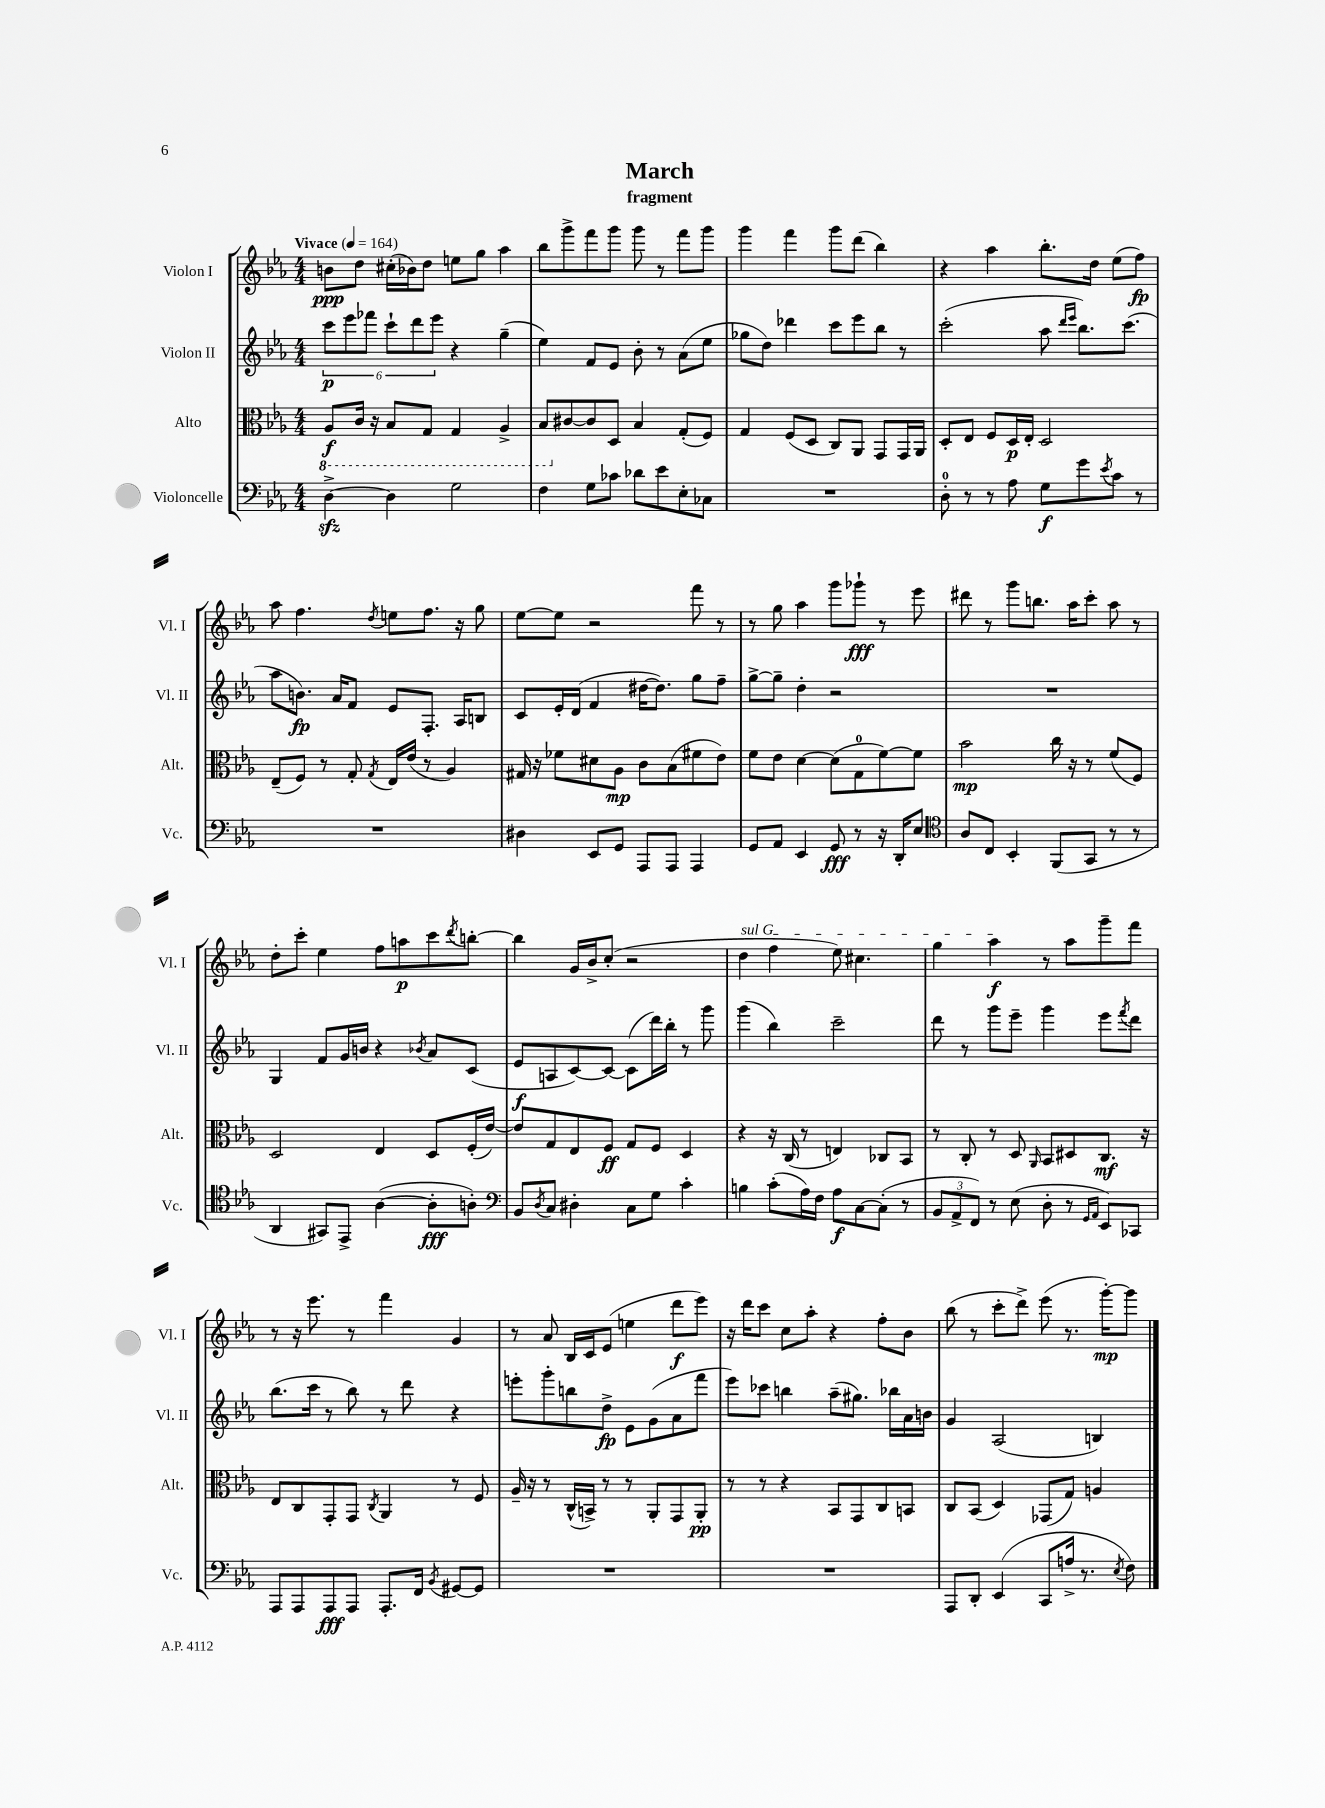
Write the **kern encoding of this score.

**kern	**dynam	**kern	**dynam	**kern	**dynam	**kern	**dynam
*part4	*part4	*part3	*part3	*part2	*part2	*part1	*part1
*staff4	*staff4	*staff3	*staff3	*staff2	*staff2	*staff1	*staff1
*I"Violoncelle	*	*I"Alto	*	*I"Violon II	*	*I"Violon I	*
*I'Vc.	*	*I'Alt.	*	*I'Vl. II	*	*I'Vl. I	*
*clefF4	*	*clefC3	*	*clefG2	*	*clefG2	*
*k[b-e-a-]	*	*k[b-e-a-]	*	*k[b-e-a-]	*	*k[b-e-a-]	*
*M4/4	*	*M4/4	*	*M4/4	*	*M4/4	*
*MM164	*	*MM164	*	*MM164	*	*MM164	*
*	*	*8ba	*	*	*	*	*
=1	=1	=1	=1	=1	=1	=1	=1
!	!	!	!	!	!	!LO:TX:a:B:t=Vivace	!
[4Dzz^\	.	8AA-/L	f	12ccc\L	p	8bn\L	ppp
.	.	.	.	12eee-\	.	.	.
.	.	16C/Jk	.	.	.	8dd\J	.
.	.	.	.	12fff-X\J	.	.	.
.	.	16r	.	.	.	.	.
4D\]	.	8BB-/L	.	12ccc`\L	.	(16cc#X'\LL	.
.	.	.	.	.	.	16b-X\J)	.
.	.	.	.	12ddd\	.	.	.
.	.	8GG/J	.	.	.	8dd\J	.
.	.	.	.	12eee-\J	.	.	.
2G\	.	4GG/	.	4r	.	8een\L	.
.	.	.	.	.	.	8gg\J	.
.	.	4AA-^/	.	(4gg~\	.	4aa-\	.
=2	=2	=2	=2	=2	=2	=2	=2
4F\	.	8BB-/L	.	4ee-\)	.	8bb-\L	.
*	*	*X8ba	*	*	*	*	*
.	.	[8c#X/	.	.	.	8ggg^\	.
8G\L	.	8c#/]	.	8f/L	.	8fff\	.
8c-X\J	.	8D/J	.	8e-/J	.	8ggg\J	.
8d-X\L	.	4B-/	.	8b-'\	.	8ggg\	.
8e-\	.	.	.	8r	.	8r	.
8E-'\	.	(8G'/L	.	(8a-\L	.	8fff\L	.
8C-X\J	.	8F/J)	.	8ee-\J	.	8ggg\J	.
=3	=3	=3	=3	=3	=3	=3	=3
1r	.	4G/	.	8gg-X\L	.	4ggg\	.
.	.	.	.	8dd\J)	.	.	.
.	.	(8F/L	.	4ddd-X\	.	4fff\	.
.	.	8D/J	.	.	.	.	.
.	.	8C/L)	.	8ccc\L	.	8ggg\L	.
.	.	8AA-/J	.	8eee-\	.	(8ddd\J	.
.	.	8GG/L	.	8bb-\J	.	4bb-\)	.
.	.	16GG/L	.	8r	.	.	.
.	.	16AA-/JJ	.	.	.	.	.
=4	=4	=4	=4	=4	=4	=4	=4
8D'\	.	8D'/L	.	(2ccc'\	.	4r	.
8r	.	8E-/J	.	.	.	.	.
8r	.	8F/L	.	.	.	4aa-\	.
8A-\	.	16D/L	p	.	.	.	.
.	.	16E-'/JJ	.	.	.	.	.
8G\L	f	2D/	.	8aa-\	.	8.bb-'\L	.
.	.	.	.	16qqddd/LL	.	.	.
.	.	.	.	16qqeee-/JJ	.	.	.
8g\	.	.	.	8.bb-\L)	.	.	.
.	.	.	.	.	.	16dd\Jk	.
8qe-/	.	.	.	.	.	.	.
8c\J	.	.	.	.	.	(8ee-\L	.
.	.	.	.	(8.ccc\J	.	.	.
8r	.	.	.	.	.	8ff\J)	fp
!!LO:LB:g=z
=5	=5	=5	=5	=5	=5	=5	=5
1r	.	(8E-~/L	.	8aa-\L	.	8aa-\	.
.	.	8F/J)	.	8.bn\J)	fp	4.ff\	.
.	.	8r	.	.	.	.	.
.	.	.	.	16a-/KL	.	.	.
.	.	8G'/	.	8f/J	.	.	.
.	.	8qG/	.	.	.	8qdd/	.
.	.	16E-/LL	.	8e-/L	.	8een\L	.
.	.	(16e-/JJ	.	.	.	.	.
.	.	8r	.	8.F'/J	.	8.ff\J	.
.	.	4A-/)	.	.	.	.	.
.	.	.	.	16A-/KL	.	16r	.
.	.	.	.	8Bn/J	.	8gg\	.
=6	=6	=6	=6	=6	=6	=6	=6
4D#X\	.	16G#X/	.	8c/L	.	[8ee-\L	.
.	.	16r	.	.	.	.	.
.	.	8f-X\L	.	16e-'/L	.	8ee-\J]	.
.	.	.	.	(16d/JJ	.	.	.
8EE-/L	.	8d#X\	.	4f/	.	2r	.
8GG/J	.	8A-\J	mp	.	.	.	.
8AAA-/L	.	8c\L	.	[16dd#X\KL	.	.	.
.	.	.	.	8.dd#\J])	.	.	.
8AAA-/J	.	(8B-\	.	.	.	.	.
4AAA-/	.	8f#X\	.	8gg\L	.	8fff\	.
.	.	8e-\J)	.	8ff~\J	.	8r	.
=7	=7	=7	=7	=7	=7	=7	=7
8GG/L	.	8f\L	.	[8gg^\L	.	8r	.
8AA-/J	.	8e-\J	.	8gg~\J]	.	8gg\	.
4EE-/	.	[4d\	.	4dd'\	.	4aa-\	.
8GG/	fff	(8d\L]	.	2r	.	8ggg\L	.
8r	.	8G\	.	.	.	8ggg-X`\J	fff
16r	.	[8f\)	.	.	.	8r	.
16DD'/KL	.	.	.	.	.	.	.
8E-/J	.	8f\J]	.	.	.	8eee-\	.
=8	=8	=8	=8	=8	=8	=8	=8
*clefC4	*	*	*	*	*	*	*
8A-/L	.	2b-\	mp	1r	.	8ddd#X\	.
8C/J	.	.	.	.	.	8r	.
4BB-'/	.	.	.	.	.	8ggg\L	.
.	.	.	.	.	.	8.bbn\J	.
(8FF/L	.	16cc\	.	.	.	.	.
.	.	16r	.	.	.	16aa-\KL	.
8GG/J	.	8r	.	.	.	8ccc'\J	.
8r	.	(8f/L	.	.	.	8aa-\	.
8r	.	8F/J)	.	.	.	8r	.
!!LO:LB:g=z
=9	=9	=9	=9	=9	=9	=9	=9
4AA-/	.	2D/	.	4G/	.	8dd'\L	.
.	.	.	.	.	.	8ccc'\J	.
8GG#X/L)	.	.	.	8f/L	.	4ee-\	.
8EE-^/J	.	.	.	16g/L	.	.	.
.	.	.	.	16bn/JJ	.	.	.
([4A-\	.	4E-/	.	4r	.	8ff\L	.
.	.	.	.	.	.	8aan\	p
.	.	.	.	8qb-X/	.	.	.
8A-'\L]	fff	8D/L	.	8a-/L	.	8ccc\	.
.	.	.	.	.	.	8qddd/	.
8An'\J)	.	(16F'/L	.	(8c/J	.	[8bbn'\J	.
.	.	[16e-/JJ)	.	.	.	.	.
=10	=10	=10	=10	=10	=10	=10	=10
*clefF4	*	*	*	*	*	*	*
8BB-/L	.	8e-/L]	.	8e-/L	f	4bb\]	.
8qD/	.	.	.	.	.	.	.
8C/J	.	8G/	.	8An/	.	.	.
4D#X'\	.	8E-/	.	[8c/)	.	16g/LL	.
.	.	.	.	.	.	16b-^/J	.
.	.	8F/J	ff	8c/J_	.	(8cc'/J	.
8C\L	.	8G/L	.	(8c\L]	.	2r	.
8G\J	.	8F/J	.	16ddd\L)	.	.	.
.	.	.	.	16bb-'\JJ	.	.	.
4c'\	.	4D/	.	8r	.	.	.
.	.	.	.	8ggg\	.	.	.
=11	=11	=11	=11	=11	=11	=11	=11
!	!	!	!	!	!	!LO:TX:a:i:t=sul G	!
4Bn\	.	4r	.	(4ggg\	.	4dd\	.
(8c'\L	.	16r	.	4bb-\)	.	4ff\	.
.	.	(16C/	.	.	.	.	.
16A-\L)	.	8r	.	.	.	.	.
16F\JJ	.	.	.	.	.	.	.
8A-\L	f	4En/)	.	2ccc~\	.	8ee-\)	.
[8C\	.	.	.	.	.	4.cc#X\	.
(8C'\J]	.	8C-X/L	.	.	.	.	.
8r	.	8BB-/J	.	.	.	.	.
=12	=12	=12	=12	=12	=12	=12	=12
12BB-/L	.	8r	.	8ddd\	.	4gg\	.
12AA-^/	.	.	.	.	.	.	.
.	.	8C'/	.	8r	.	.	.
12FF/J)	.	.	.	.	.	.	.
8r	.	8r	.	8ggg\L	.	4aa-\	f
(8E-\	.	8D/	.	8eee-~\J	.	.	.
.	.	16qqAA-/	.	.	.	.	.
8D'\	.	8BB-/L	.	4ggg\	.	8r	.
8r	.	8D#X/	.	.	.	8aa-\L	.
16qqGG/LL	.	.	.	.	.	.	.
16qqAA-/JJ	.	.	.	.	.	.	.
8EE-/L)	.	8.C/J	mf	8eee-\L	.	8ggg~\	.
.	.	.	.	8qfff/	.	.	.
8CC-X/J	.	.	.	8ddd\J	.	8fff\J	.
.	.	16r	.	.	.	.	.
!!LO:LB:g=z
=13	=13	=13	=13	=13	=13	=13	=13
8AAA-/L	.	8E-/L	.	(8.bb-\L	.	8r	.
8AAA-/	.	8C/	.	.	.	16r	.
.	.	.	.	16ccc\Jk	.	8.eee-\	.
8AAA-/	fff	8GG'/	.	8r	.	.	.
8AAA-/J	.	8GG/J	.	8bb-\)	.	8r	.
.	.	8qC/	.	.	.	.	.
8.AAA-'/L	.	4AA-/	.	8r	.	4fff\	.
.	.	.	.	8ddd\	.	.	.
16FF/Jk	.	.	.	.	.	.	.
8qBB-/	.	.	.	.	.	.	.
[8GG#X/L	.	8r	.	4r	.	4g/	.
8GG#/J]	.	8F/	.	.	.	.	.
=14	=14	=14	=14	=14	=14	=14	=14
1r	.	16A-~/	.	8eeen'\L	.	8r	.
.	.	16r	.	.	.	.	.
.	.	8r	.	8ggg'\	.	8a-/	.
.	.	(16C^^/LL	.	8bbn\	.	16B-/LL	.
.	.	16BBn^/JJ)	.	.	.	16c/J	.
.	.	8r	.	8dd^\J	fp	(8e-/J	.
.	.	8r	.	8e-\L	.	4een\	.
.	.	8AA-'/L	.	(8g\	.	.	.
.	.	8GG/	.	8a-\	.	8ddd\L	f
.	.	8AA-'/J	pp	8fff\J	.	8eee-\J)	.
=15	=15	=15	=15	=15	=15	=15	=15
1r	.	8r	.	8eee-\L)	.	16r	.
.	.	.	.	.	.	16ddd\KL	.
.	.	8r	.	8ccc-X\J	.	8ccc\J	.
.	.	4r	.	4bbn\	.	8cc\L	.
.	.	.	.	.	.	8aa-'\J	.
.	.	8BB-/L	.	(8aa-~\L	.	4r	.
.	.	8GG/	.	8.gg#X\J)	.	.	.
.	.	8C/	.	.	.	8ff'\L	.
.	.	.	.	16bb-X\LL	.	.	.
.	.	8BBn/J	.	16a-\	.	8b-\J	.
.	.	.	.	16bn\JJ	.	.	.
=16	=16	=16	=16	=16	=16	=16	=16
8AAA-/L	.	8C/L	.	4g/	.	(8bb-\	.
8DD'/J	.	(8BB-/J	.	.	.	8r	.
(4EE-/	.	4D/)	.	(2A-/	.	8ccc'\L	.
.	.	.	.	.	.	8ddd^\J)	.
8CC/L	.	(8GG-X/L	.	.	.	(8eee-\	.
16An^/Jk	.	8G/J)	.	.	.	8.r	.
8.r	.	.	.	.	.	.	.
.	.	4An/	.	4Bn/)	.	.	.
.	.	.	.	.	.	[16ggg'\KL)	mp
8qE-/	.	.	.	.	.	.	.
8F\)	.	.	.	.	.	8ggg\J]	.
==	==	==	==	==	==	==	==
*-	*-	*-	*-	*-	*-	*-	*-
